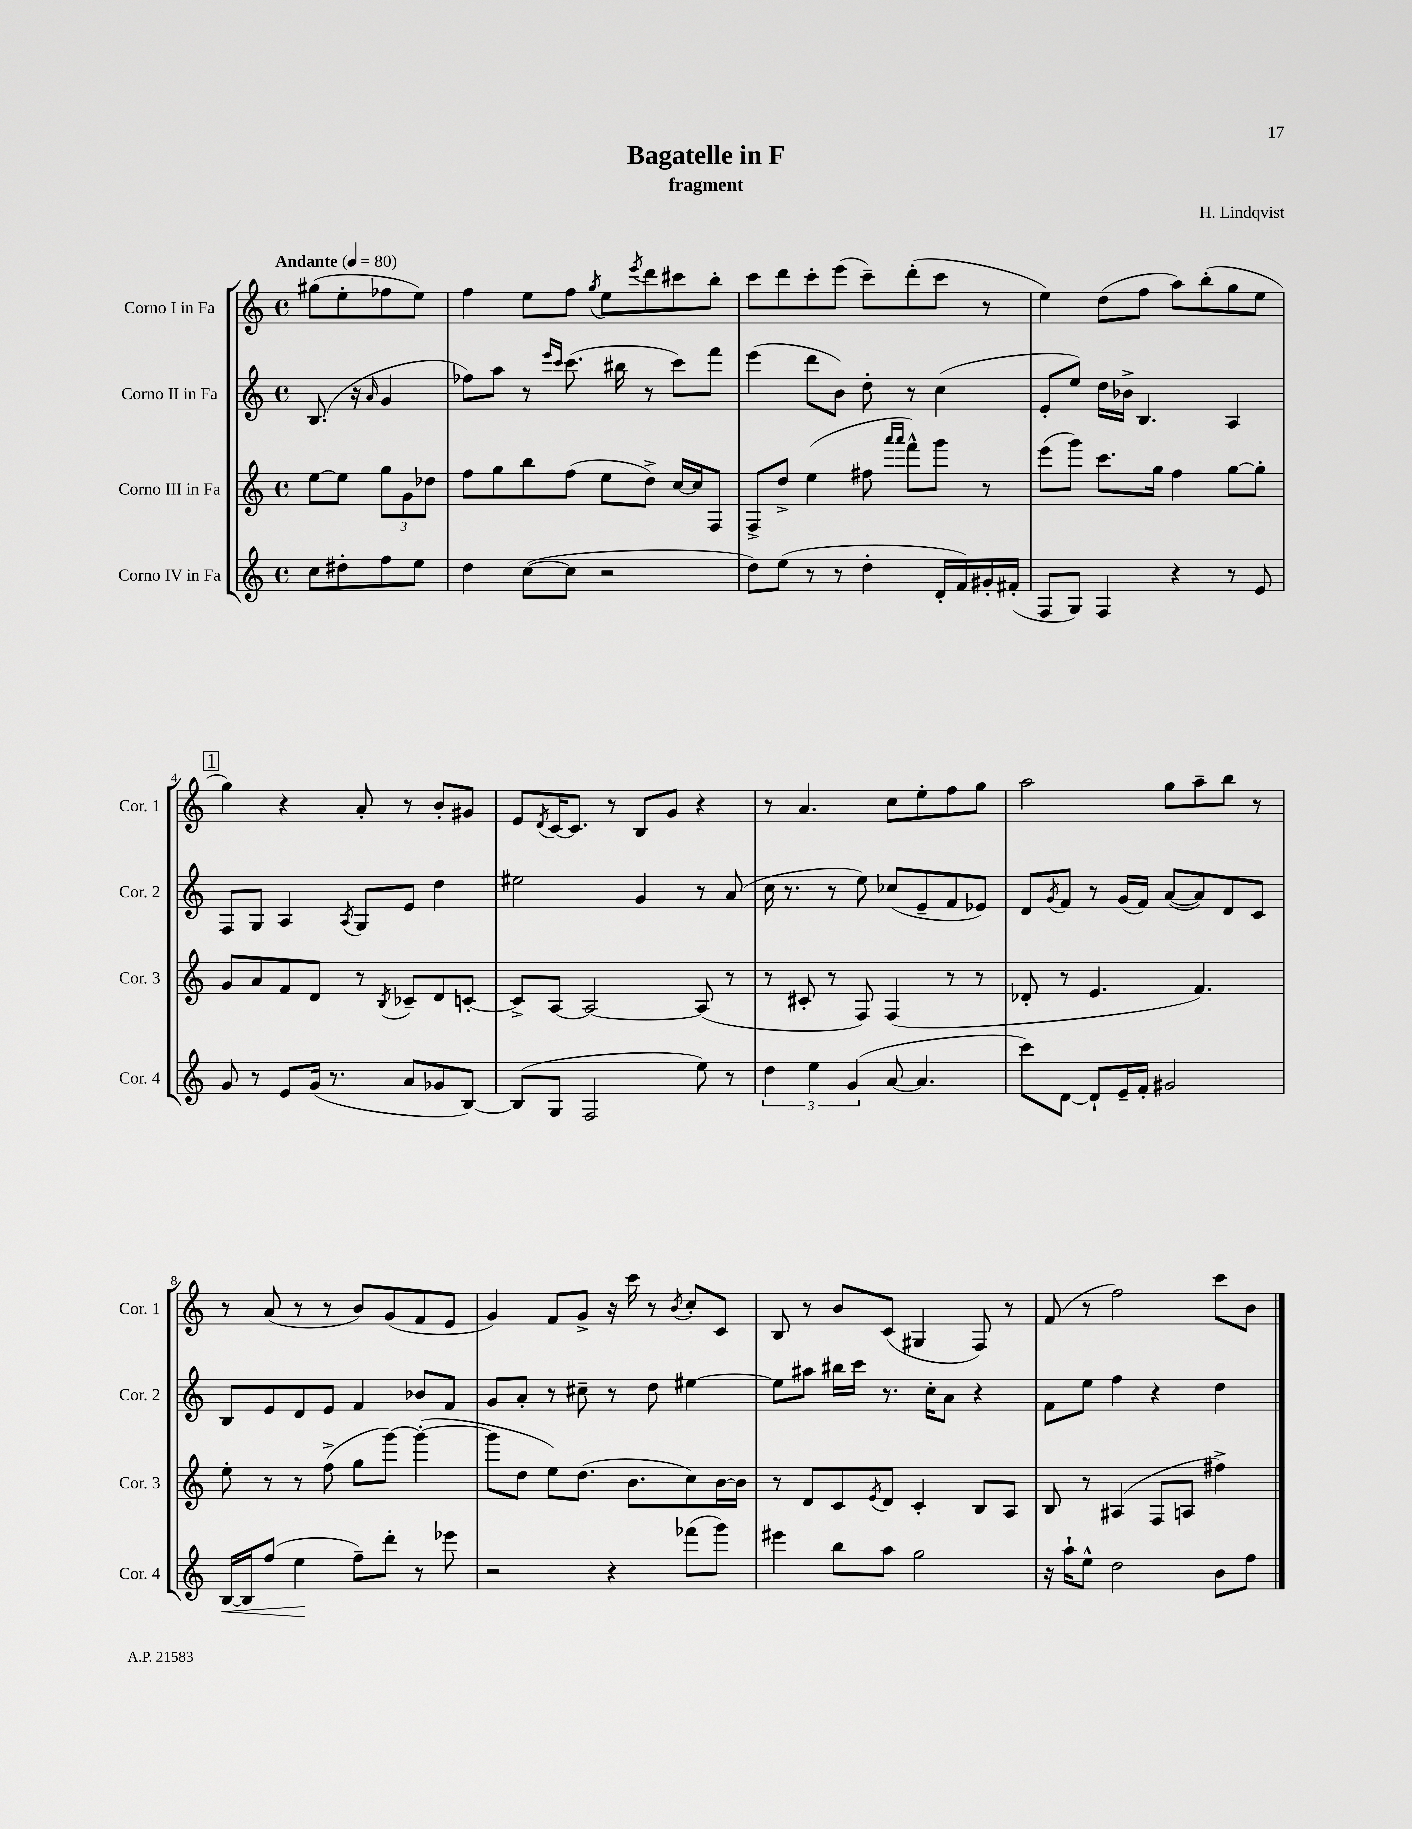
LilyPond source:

\header { title = "Bagatelle in F" composer = "H. Lindqvist" subtitle = "fragment" }
<<
\new StaffGroup <<
\new Staff = "s0" \with { instrumentName = "Corno I in Fa" shortInstrumentName = "Cor. 1" } {
    \clef treble \key c \major \defaultTimeSignature \time 4/4 \partial 2 \tempo "Andante" 4 = 80
    gis''8( e''8-. fes''8 e''8) |
    f''4 e''8 f''8 \acciaccatura { g''8 } e''8 \acciaccatura { e'''8 } d'''8 cis'''8 b''8-. |
    c'''8 d'''8 c'''8-. e'''8( c'''8--) d'''8-.( c'''8 r8 |
    e''4) d''8( f''8 a''8) b''8-.( g''8 e''8 |
    \mark \markup { \box "1" } g''4) r4 a'8-. r8 b'8-. gis'8 |
    e'8 \acciaccatura { d'8 } c'16~ c'8. r8 b8 g'8 r4 |
    r8 a'4. c''8 e''8-. f''8 g''8 |
    a''2 g''8 a''8-- b''8 r8 |
    r8 a'8( r8 r8 b'8) g'8( f'8 e'8 |
    g'4) f'8 g'8-> r16 c'''16 r8 \acciaccatura { b'8 } c''8-. c'8 |
    b8 r8 b'8 c'8( gis4 f8) r8 |
    f'8( r8 f''2) c'''8 b'8 \bar "|." |
}
\new Staff = "s1" \with { instrumentName = "Corno II in Fa" shortInstrumentName = "Cor. 2" } {
    \clef treble \key c \major \defaultTimeSignature \time 4/4 \partial 2
    b8.( r16 \grace { a'16 } g'4 |
    fes''8) a''8 r8 \grace { e'''16 c'''16 } c'''8.( bis''16 r8 c'''8) f'''8 |
    e'''4( d'''8 b'8) d''8-. r8 c''4( |
    e'8-. e''8) d''16 bes'16-> b4. a4 |
    \mark \markup { \box "1" } f8 g8 a4 \acciaccatura { a8 } g8 e'8 d''4 |
    eis''2 g'4 r8 a'8( |
    c''16 r8. r8 e''8) ces''8( e'8-- f'8 ees'8) |
    d'8 \acciaccatura { g'8 } f'8 r8 g'16( f'16) a'8~( a'8) d'8 c'8 |
    b8 e'8 d'8 e'8 f'4 bes'8 f'8 |
    g'8 a'8-. r8 cis''8-- r8 d''8 eis''4~ |
    eis''8 ais''8 bis''16 c'''16 r8. c''16-. a'8 r4 |
    f'8 e''8 f''4 r4 d''4 \bar "|." |
}
\new Staff = "s2" \with { instrumentName = "Corno III in Fa" shortInstrumentName = "Cor. 3" } {
    \clef treble \key c \major \defaultTimeSignature \time 4/4 \partial 2
    e''8~ e''8 \tuplet 3/2 { g''8 g'8 des''8 } |
    f''8 g''8 b''8 f''8( e''8 d''8->) c''16~ c''16 f8 |
    f8-> d''8-> e''4( fis''8 \grace { a'''16 a'''16 } f'''8-^) g'''8 r8 |
    e'''8( g'''8) c'''8. g''16 f''4 g''8~ g''8-. |
    \mark \markup { \box "1" } g'8 a'8 f'8 d'8 r8 \acciaccatura { b8 } ces'8-- d'8 c'8~-. |
    c'8-> a8~ a2~ a8( r8 |
    r8 cis'8-. r8 f8) f4( r8 r8 |
    des'8-. r8 e'4. f'4.) |
    e''8-. r8 r8 f''8->( g''8 g'''8~) g'''4~-.( |
    g'''8 d''8 e''8) d''8.( b'8. c''8) b'16~ b'16 |
    r8 d'8 c'8 \acciaccatura { e'8 } d'8 c'4-. b8 a8 |
    b8 r8 ais4( f8 a8 fis''4->) \bar "|." |
}
\new Staff = "s3" \with { instrumentName = "Corno IV in Fa" shortInstrumentName = "Cor. 4" } {
    \clef treble \key c \major \defaultTimeSignature \time 4/4 \partial 2
    c''8 dis''8-. f''8 e''8 |
    d''4 c''8~( c''8 r2 |
    d''8) e''8( r8 r8 d''4-. d'16-. f'16) gis'16-. fis'16-.( |
    f8 g8) f4 r4 r8 e'8 |
    \mark \markup { \box "1" } g'8 r8 e'8 g'16( r8. a'8 ges'8 b8~) |
    b8( g8 f2 e''8) r8 |
    \tuplet 3/2 { d''4 e''4 g'4( } a'8~ a'4. |
    c'''8) d'8~ d'8-! e'16-- f'16-. gis'2 |
    b16~\< b16 f''8( e''4\! f''8--) d'''8-. r8 ees'''8 |
    r2 r4 fes'''8( g'''8) |
    eis'''4 b''8 a''8 g''2 |
    r16 a''16-! e''8-^ d''2 b'8 f''8 \bar "|." |
}
>>
>>
